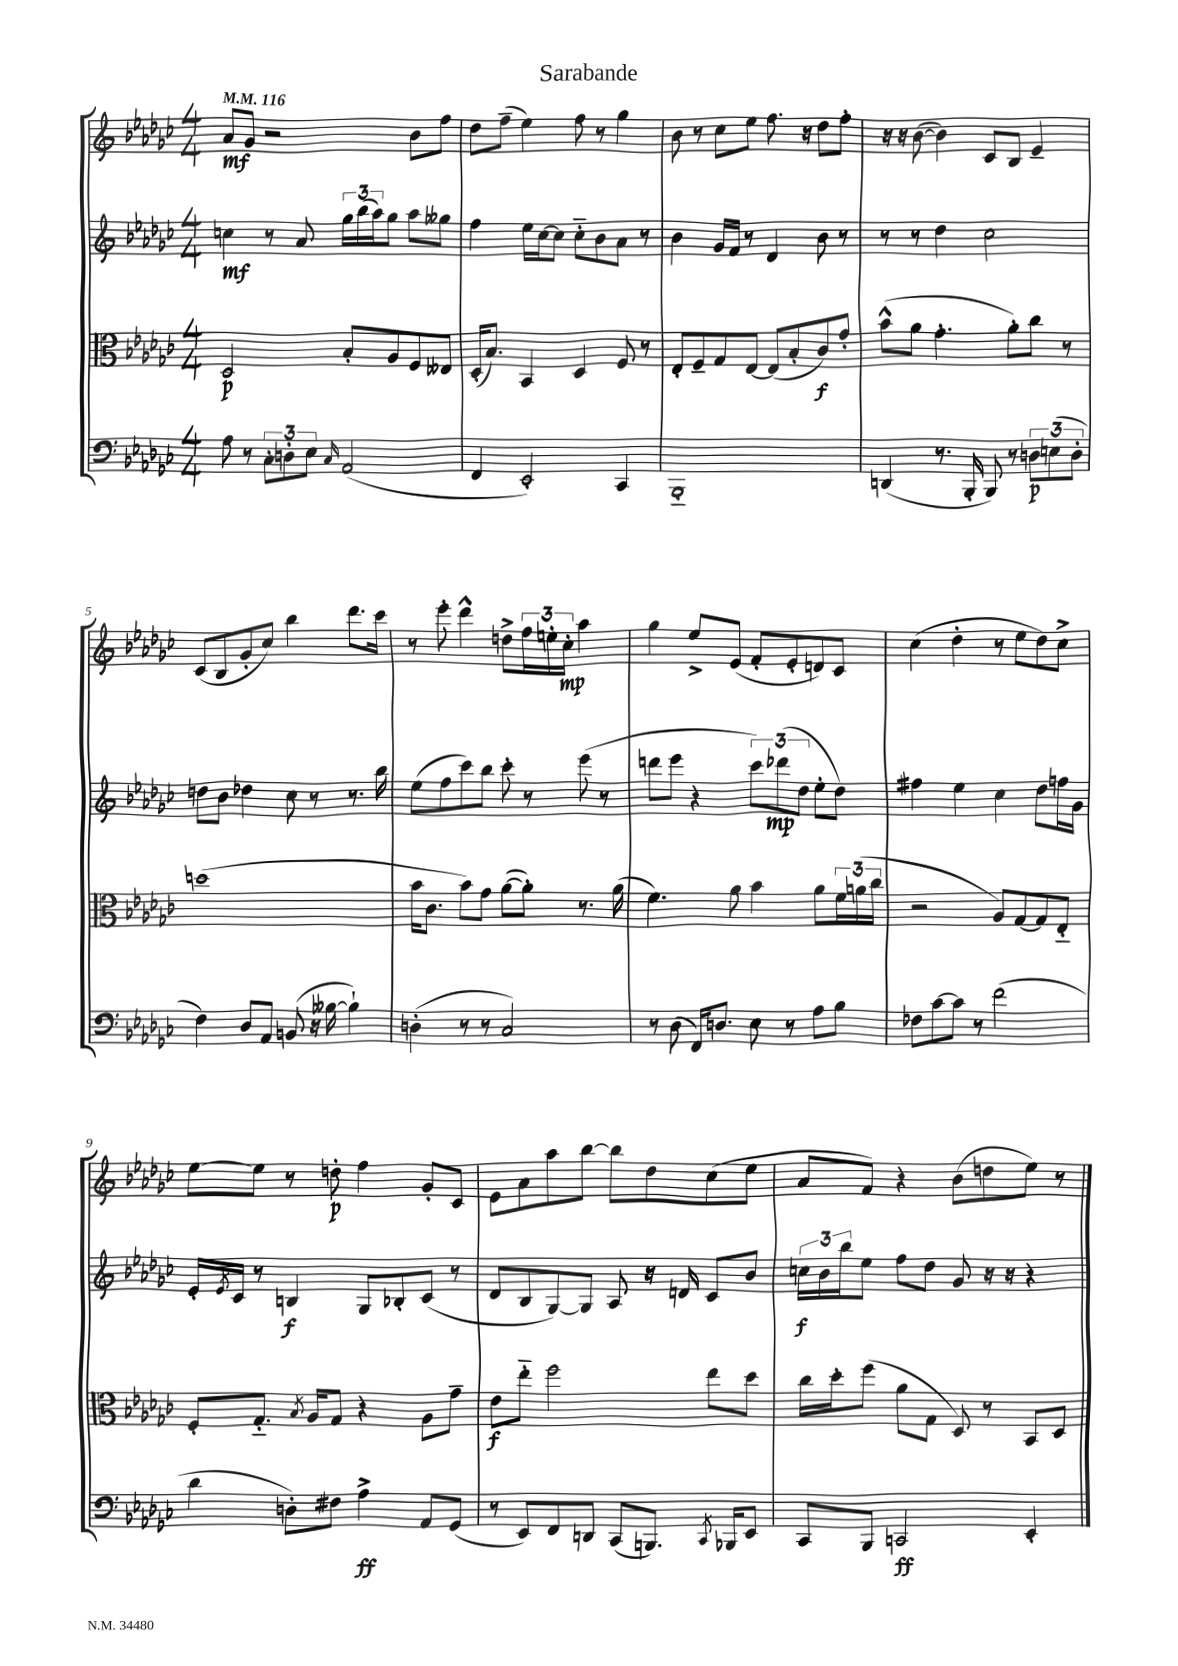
\header { title = "Sarabande" }
<<
\new StaffGroup <<
\new Staff = "s0" {
    \clef treble \key ges \major \numericTimeSignature \time 4/4 \tempo 4 = 116
    aes'8\mf ges'8 r2 bes'8 f''8 |
    des''8 f''8--( ees''4) f''8 r8 ges''4 |
    bes'8 r8 ces''8 ees''8 f''8. r16 des''8 f''8-. |
    r16 r16 bes'8~( bes'4) ces'8 bes8 ees'4-- |
    ces'8( bes8 ges'8-. ces''8) bes''4 des'''8. ces'''16 |
    r8 ees'''8-. des'''4-^ d''8-> \tuplet 3/2 { f''16 e''16-. ces''16-.\mp } aes''4 |
    ges''4 ees''8-> ees'8( f'8-. ees'8-. d'8) ces'8 |
    ces''4( des''4-. r8 ees''8 des''8) ces''8-> |
    ees''8~ ees''8 r8 d''8-.\p f''4 ges'8-. ces'8 |
    ees'8 aes'8 aes''8 bes''8~ bes''8 des''8 ces''8( ees''8 |
    aes'8 f'8) r4 bes'8( d''8 ees''8) r8 \bar "|." |
}
\new Staff = "s1" {
    \clef treble \key ges \major \numericTimeSignature \time 4/4
    c''4\mf r8 aes'8 \tuplet 3/2 { ges''16 bes''16( aes''16) } ges''8 aes''8 geses''8 |
    f''4 ees''16 ces''16~ ces''8 ces''8-_ bes'8 aes'8 r8 |
    bes'4 ges'16 f'16 r8 des'4 bes'8 r8 |
    r8 r8 des''4 ces''2 |
    d''8 bes'8 des''4 ces''8 r8 r8. bes''16 |
    ees''8( f''8 ces'''8) bes''8 ces'''8-. r8 ees'''8( r8 |
    d'''8 ees'''8 r4 \tuplet 3/2 { ces'''8) des'''8\mp( des''8 } ees''8-. des''8) |
    fis''4 ees''4 ces''4 des''8 f''16 ges'16 |
    ees'16-. \acciaccatura { ees'8 } ces'16 r8 b4\f ges8 bes8-. ces'8( r8 |
    des'8 bes8 ges8~) ges8 aes8 r16 d'16 ces'8 bes'8 |
    \tuplet 3/2 { c''16\f bes'16 bes''16 } ees''8 f''8 des''8 ges'8 r16 r16 r4 \bar "|." |
}
\new Staff = "s2" {
    \clef alto \key ges \major \numericTimeSignature \time 4/4
    des2\p bes8-. aes8 f8 eeses8 |
    des16-.( bes8.) bes,4 des4 f8 r8 |
    ees8-. f8-- ges8 ees8~ ees8( bes8-. ces'8\f) ges'8-. |
    bes'8-^( aes'8 ges'4.-. aes'8-.) ces''8 r8 |
    d''1( |
    bes'16 ces'8. bes'8) ges'8 aes'8~( aes'8-.) r8. aes'16( |
    f'4.) aes'8 bes'4 aes'8 \tuplet 3/2 { f'16 a'16( ces''16 } |
    r2 aes8) ges8~ ges8 ees8-_ |
    f8-. ges8.-_ \acciaccatura { bes8 } aes16 ges8 r4 aes8 ges'8-- |
    ees'8\f ees''8-_ f''2 ees''8 des''8 |
    ces''16 des''16-. f''8( aes'8 ges8 des8) r8 bes,8 des8 \bar "|." |
}
\new Staff = "s3" {
    \clef bass \key ges \major \numericTimeSignature \time 4/4
    aes8 r8 \tuplet 3/2 { ces8-. d8-. ees8 } \grace { ces16 } aes,2( |
    f,4 ees,2-.) ces,4 |
    bes,,1-_ |
    d,4( r8. bes,,16-. bes,,8) r8 \tuplet 3/2 { d8\p e8( d8-. } |
    f4) des8 aes,8 b,8( r16 beses16~ beses4-!) |
    d4-.( r8 r8 ces2) |
    r8 des8( f,16) d8. ees8 r8 aes8 bes8 |
    fes8 ces'8~ ces'8 r8 f'2( |
    des'4 d8-.) fis8 aes4->\ff aes,8 ges,8( |
    r8 ees,8) f,8 d,8 ces,8( b,,8.) \acciaccatura { ces,8 } bes,,16 ees,8 |
    ces,8 bes,,8 c,2\ff ees,4-. \bar "|." |
}
>>
>>
